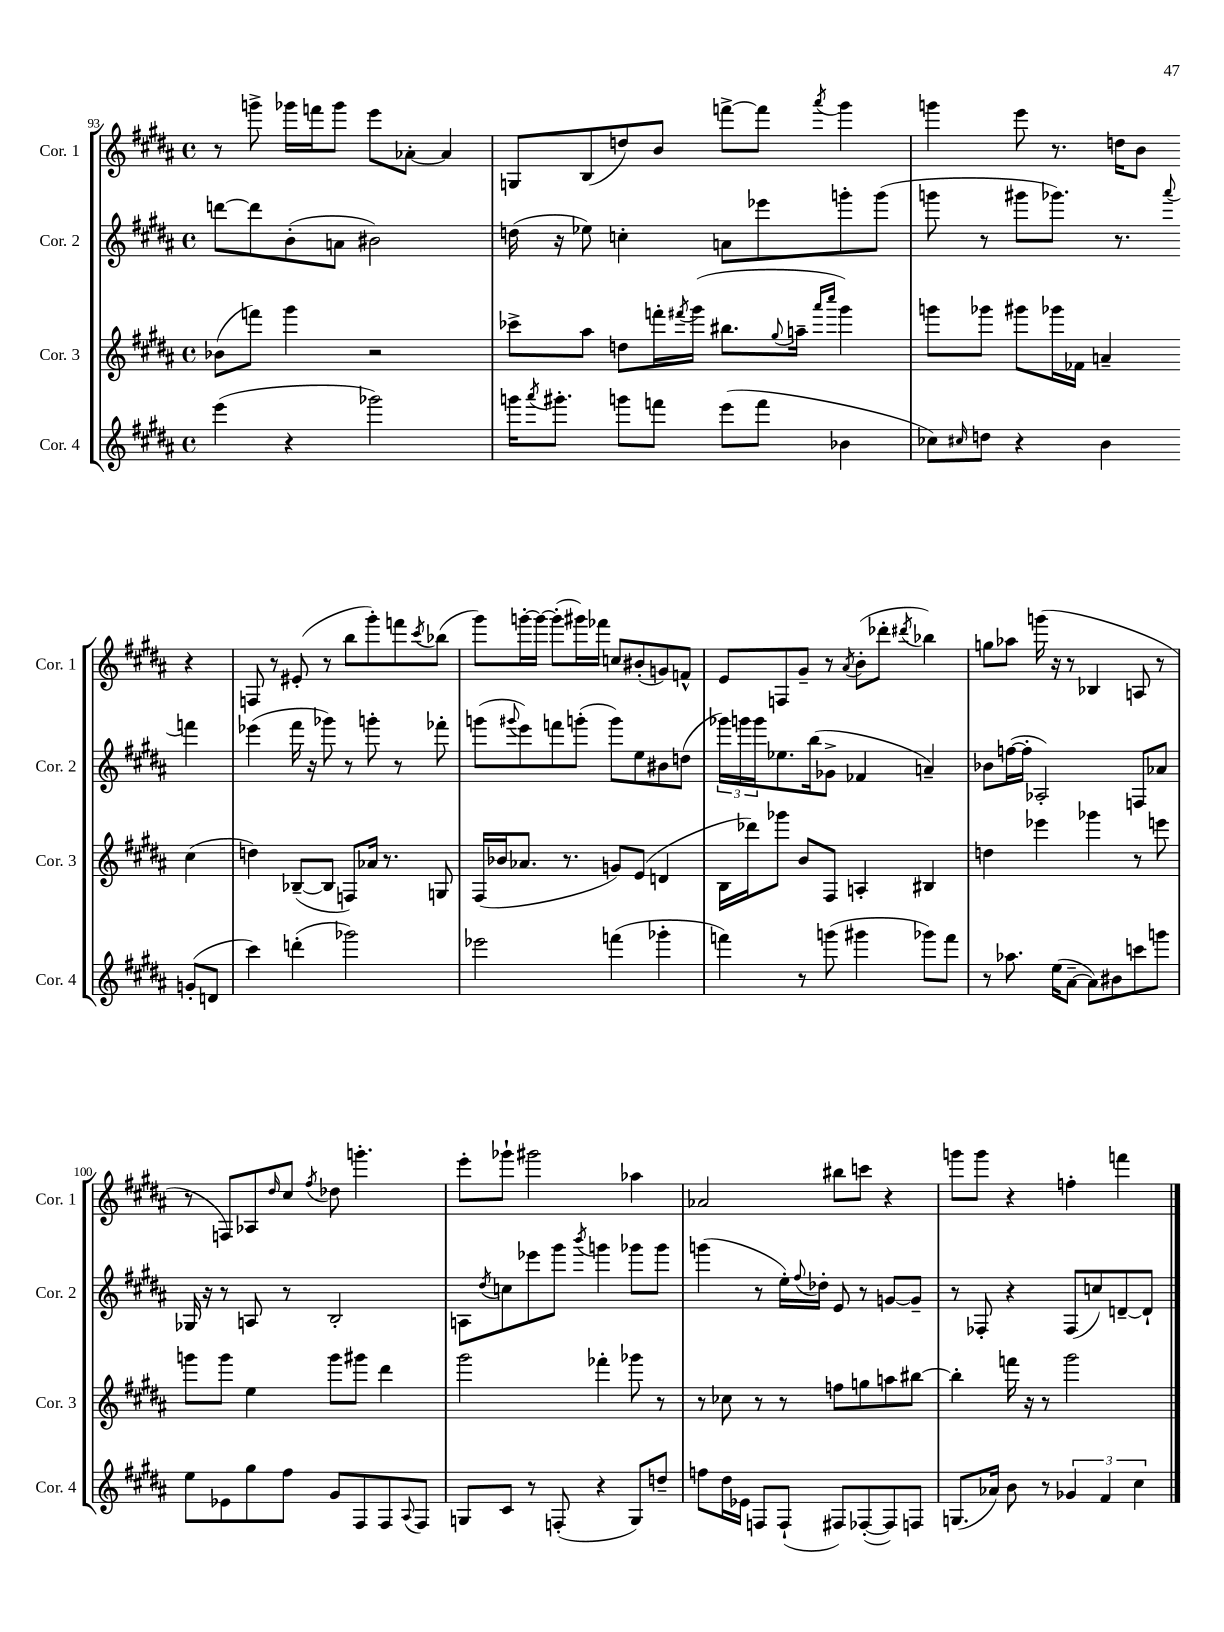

**kern	**kern	**kern	**kern
*part4	*part3	*part2	*part1
*staff4	*staff3	*staff2	*staff1
*I"Cor. 4	*I"Cor. 3	*I"Cor. 2	*I"Cor. 1
*I'Cor. 4	*I'Cor. 3	*I'Cor. 2	*I'Cor. 1
*clefG2	*clefG2	*clefG2	*clefG2
*k[f#c#g#d#a#]	*k[f#c#g#d#a#]	*k[f#c#g#d#a#]	*k[f#c#g#d#a#]
*M4/4	*M4/4	*M4/4	*M4/4
*met(c)	*met(c)	*met(c)	*met(c)
=93	=93	=93	=93
(4eee\	(8b-X\L	[8dddn\L	8r
.	8fffn\J)	8ddd\]	8gggn^\
4r	4ggg#\	(8b'\	16ggg-X\LL
.	.	.	16fffn\J
.	.	8an\J	8ggg-\J
2ggg-X\)	2r	2b#X\)	8eee\L
.	.	.	[8a-X'\J
.	.	.	4a-/]
=94	=94	=94	=94
16gggn\KL	8ccc-X^\L	(16ddn\	8Gn/L
8qaaa#/	.	.	.
8.ggg#X'\J	.	16r	.
.	8aa#\J	8ee-X\)	(8B/
8gggn\L	8ddn\L	4ccn'\	8ddn/)
8fffn\J	16fffn'\L	.	8b/J
.	8qfff#X/	.	.
.	(16ggg#\JJ	.	.
(8eee\L	8.bb#X\L	8an\L	[8fffn^\L
8fff\J	.	8eee-X\	8fff\J]
.	8qqgg#/	.	.
.	16aan~\Jk	.	.
.	16qqaaa#/LL	.	.
.	16qqcccc#/JJ	.	8qaaa#/
4b-X\	4ggg#\)	8gggn'\	4ggg#\
.	.	(8ggg\J	.
=95	=95	=95	=95
8cc-X\L)	8gggn\L	8gggn\	4gggn\
16qqcc#X/	.	.	.
8ddn\J	8ggg-X\J	8r	.
4r	8ggg#X\L	8ggg#X\L	8eee\
.	16ggg-X\L	8.ggg-X\J)	8.r
.	16f-X\JJ	.	.
4b\	4an~/	.	.
.	.	8.r	16ddn\KL
.	.	.	8b\J
.	.	8qqaaa#/	.
(8gn'/L	(4cc#\	4fffn\	4r
8dn/J	.	.	.
!!LO:LB:g=z
=96	=96	=96	=96
4ccc#\)	4ddn\)	(4eee-X\	8Fn/
.	.	.	8r
(4dddn'\	([8B-X~/L	16fff#\	(8e#X'/
.	.	16r	.
.	8B-/J]	8ggg-X\)	8r
2ggg-X\)	8Fn/L)	8r	8bb\L
.	16a-X/Jk	8gggn'\	8ggg#'\)
.	8.r	.	.
.	.	8r	8fffn\
.	.	.	8qccc#/
.	8Gn/	8fff-X'\	(8bb-X\J
=97	=97	=97	=97
2eee-X\	(16F#/LL	(8gggn\L	8ggg#\L)
.	16b-X/J	.	.
.	.	8qqggg#X/	.
.	8.a-X/J	8eee\)	[16gggn'\L
.	.	.	16ggg\JJ_
.	.	8fffn\	(8ggg'\L]
.	8.r	.	.
.	.	(8gggn'\J	16ggg#X\L)
.	.	.	16fff-X\JJ
(4fffn\	8gn/L)	8ggg\L)	8ccn/L
.	(8e/J	8ee\	(8b#X'/
4ggg-X'\	4dn/	8b#X\	8gn/)
.	.	(8ddn\J	8fn^^/J
=98	=98	=98	=98
4fffn\)	16B\LL	24ggg-X\LL)	8e/L
.	.	24gggn\	.
.	16ddd-X\J)	.	.
.	.	24ggg\J	.
.	8ggg-X\J	8.ee-X\	8Fn/
8r	8b/L	.	8g#~/J
.	.	(16bb\k	.
(8gggn\	8F#/J	8g-X^\J	8r
.	.	.	8qa#/
4ggg#X\	4An'/	4f-X/	(8b'\L
.	.	.	8ddd-X'\J
.	.	.	8qddd#X/
8ggg-X\L)	4B#X/	4an~/)	4bb-X\)
8fff\J	.	.	.
=99	=99	=99	=99
8r	4ddn\	8b-X\L	8ggn\L
8.aa-X\	.	([16ffn\L	8aa-X\J
.	.	16ff'\JJ]	.
.	4eee-X\	2A-X'/)	(16gggn\
(16ee\KL	.	.	16r
[8a#~\J	.	.	8r
8a#\L])	4ggg-X\	.	4B-X/
8b#X\	.	.	.
8cccn\	8r	8Fn/L	8An/
8gggn\J	8eeen\	8a-X/J	8r
!!LO:LB:g=z
=100	=100	=100	=100
8ee\L	8gggn\L	16G-X/	8r
.	.	16r	.
8e-X\	8ggg\J	8r	8Fn/L)
8gg#\	4ee\	8An/	8A-X/
.	.	.	16qqdd#/
8ff#\J	.	8r	8cc#/J
.	.	.	8qff#/
8g#/L	8ggg\L	2B'/	8dd-X\
8F#/	8ggg#X\J	.	4.gggn'\
8F#/	4ddd#\	.	.
8qqA#/	.	.	.
8F#/J	.	.	.
=101	=101	=101	=101
8Gn/L	2ggg#\	8An\L	8eee'\L
.	.	8qdd#/	.
8c#/J	.	8ccn\	8ggg-X`\J
8r	.	8eee-X\	2ggg#X\
(8Fn'/	.	8ggg#\J	.
.	.	8qbbb/	.
4r	4fff-X'\	4gggn\	.
8G/L)	8ggg-X\	8ggg-X\L	4aa-X\
8ddn~/J	8r	8ggg-\J	.
=102	=102	=102	=102
8ffn\L	8r	(4gggn\	2a-X/
16dd#\L	8cc-X\	.	.
16e-X\JJ	.	.	.
8Fn/L	8r	8r	.
(8F`/J	8r	16ee'\LL)	.
.	.	8qqff#/	.
.	.	16dd-X'\JJ	.
8F#X/L)	8ffn\L	8e/	8bb#X\L
([8F-X'/	8ggn\	8r	8cccn\J
8F-/])	8aan\	[8gn/L	4r
8Fn/J	[8bb#X\J	8g~/J]	.
=103	=103	=103	=103
(8.Gn/L	4bb#'\]	8r	8gggn\L
.	.	8F-X'/	8ggg\J
16a-X/Jk)	.	.	.
8b\	16fffn\	4r	4r
.	16r	.	.
8r	8r	.	.
6g-X/	2ggg#\	(8F-/L	4ffn'\
.	.	8ccn/)	.
6f#/	.	.	.
.	.	[8dn~/	4fffn\
6cc#\	.	.	.
.	.	8d`/J]	.
==	==	==	==
*-	*-	*-	*-
